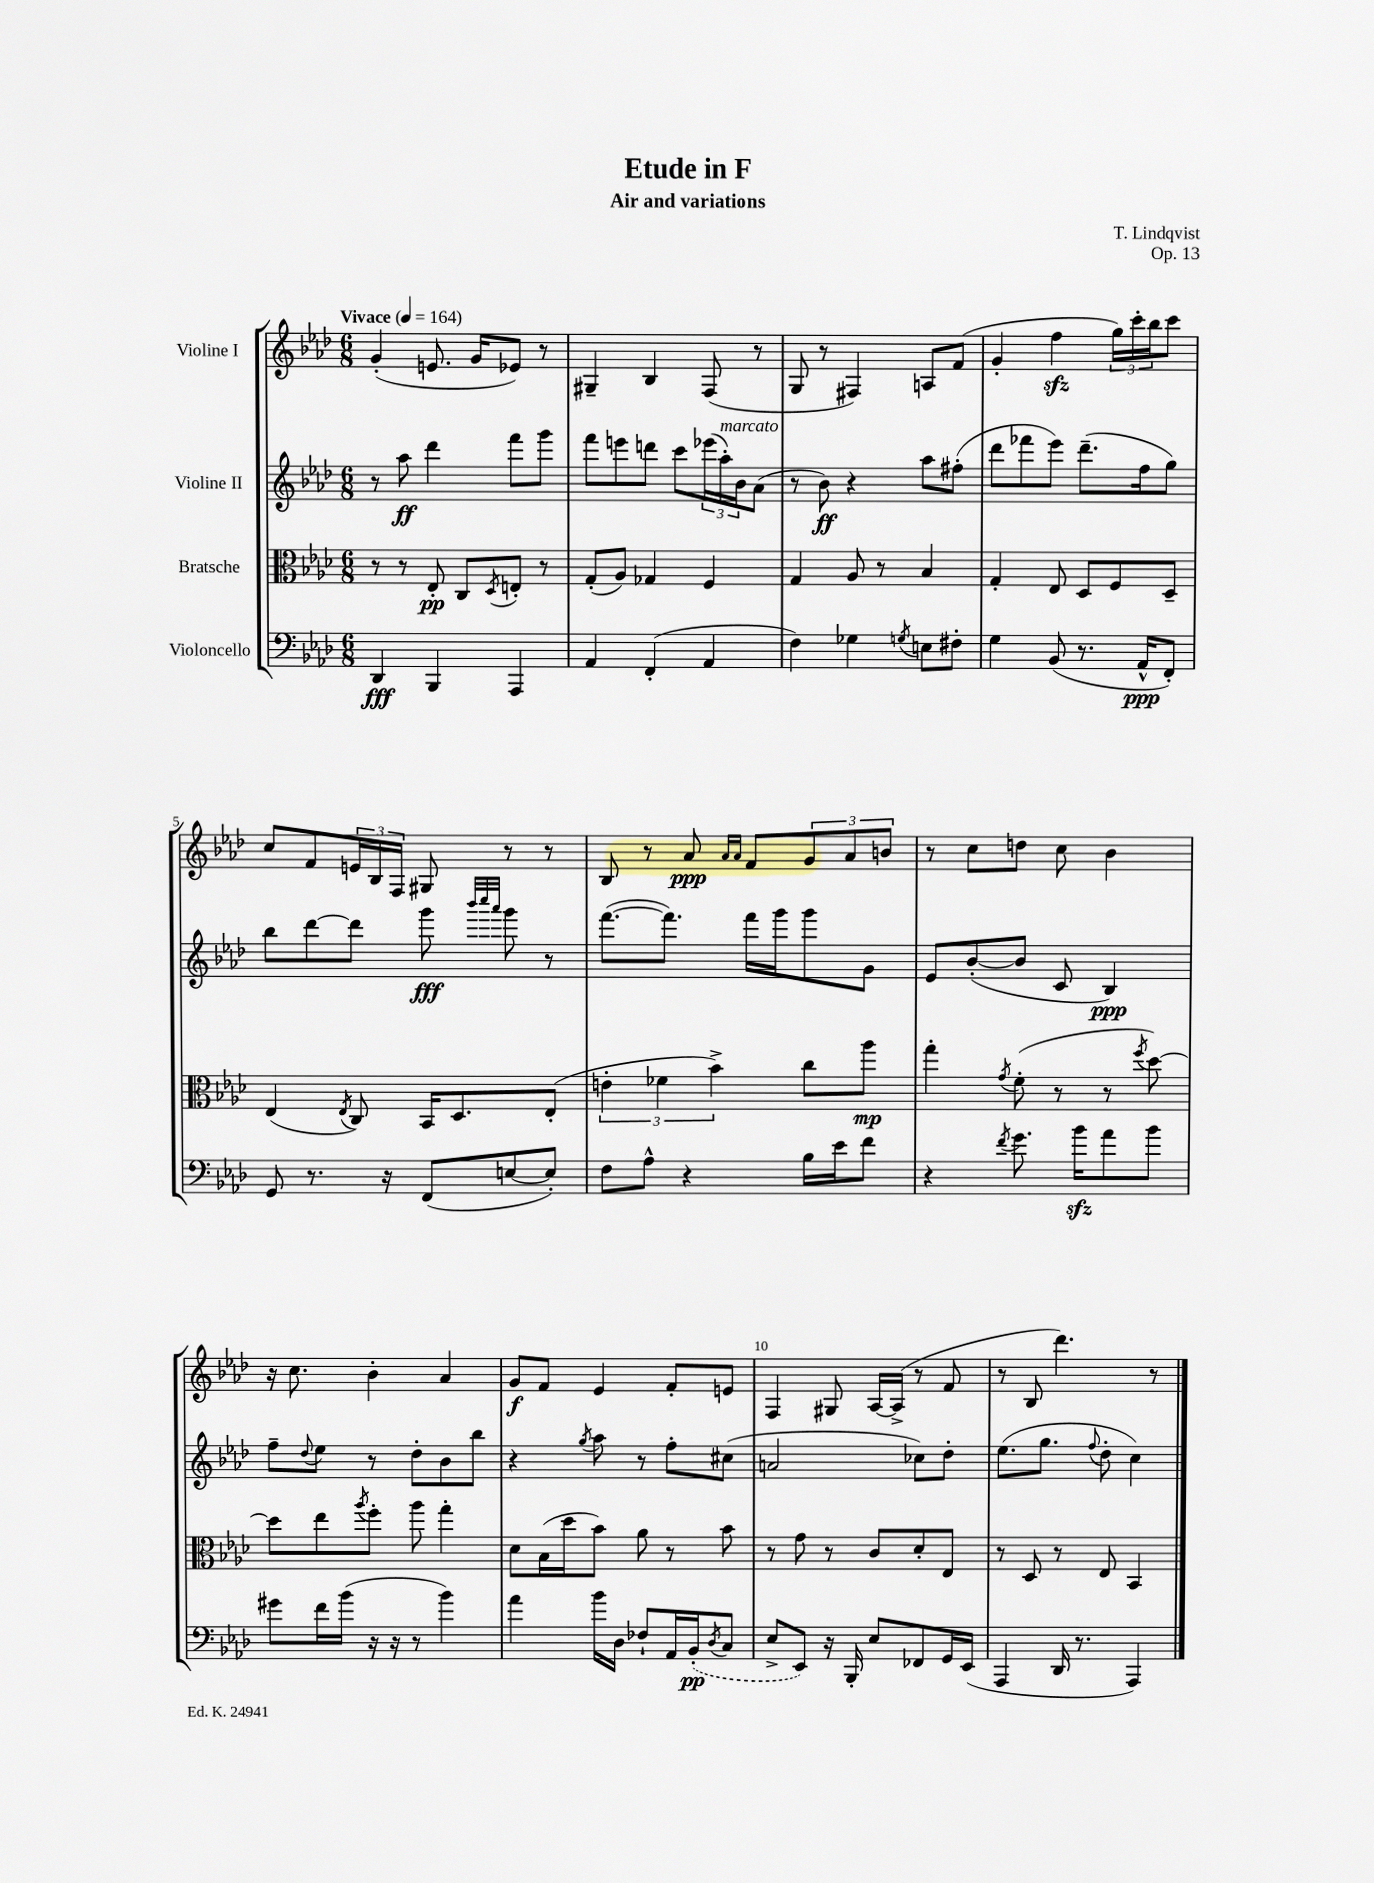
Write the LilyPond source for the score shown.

\header { title = "Etude in F" composer = "T. Lindqvist" subtitle = "Air and variations" opus = "Op. 13" }
<<
\new StaffGroup <<
\new Staff = "s0" \with { instrumentName = "Violine I" } {
    \clef treble \key aes \major \numericTimeSignature \time 6/8 \tempo "Vivace" 4 = 164
    g'4-.( e'8. g'16 ees'8) r8 |
    gis4-- bes4 f8( r8 |
    g8 r8 fis4) a8 f'8( |
    g'4-. f''4\sfz \tuplet 3/2 { g''16) c'''16-. bes''16 } c'''8 |
    c''8 f'8 \tuplet 3/2 { e'16 bes16 f16 } gis8 r8 r8 |
    bes8 r8 aes'8\ppp \grace { aes'16 aes'16 } f'8 \tuplet 3/2 { g'8 aes'8 b'8 } |
    r8 c''8 d''8 c''8 bes'4 |
    r16 c''8. bes'4-. aes'4 |
    g'8\f f'8 ees'4 f'8-. e'8 |
    f4 gis8 aes16~ aes16->( r8 f'8 |
    r8 bes8 des'''4.) r8 \bar "|." |
}
\new Staff = "s1" \with { instrumentName = "Violine II" } {
    \clef treble \key aes \major \numericTimeSignature \time 6/8
    r8 aes''8\ff des'''4 f'''8 g'''8 |
    f'''8 e'''8 d'''8 c'''8 \tuplet 3/2 { ees'''16( aes''16-.^\markup { \italic "marcato" }) bes'16 } aes'8( |
    r8 bes'8\ff) r4 aes''8 fis''8-.( |
    des'''8 fes'''8 ees'''8) des'''8.--( f''16 g''8) |
    bes''8 des'''8~ des'''8 g'''8\fff \grace { bes'''32 c''''32 aes'''32 } g'''8 r8 |
    f'''8.~( f'''8.) f'''16 g'''16 g'''8 g'8 |
    ees'8 bes'8~-.( bes'8 c'8 bes4\ppp) |
    f''8-- \appoggiatura { des''8 } ees''8 r8 des''8-. bes'8 bes''8 |
    r4 \acciaccatura { g''8 } aes''8 r8 f''8-. cis''8( |
    a'2 ces''8) des''8-. |
    ees''8.( g''8. \appoggiatura { f''8 } des''8-. c''4) \bar "|." |
}
\new Staff = "s2" \with { instrumentName = "Bratsche" } {
    \clef alto \key aes \major \numericTimeSignature \time 6/8
    r8 r8 ees8-.\pp c8 \acciaccatura { des8 } e8-. r8 |
    g8-.( aes8) ges4 f4 |
    g4 aes8 r8 bes4 |
    g4-. ees8 des8 f8 des8-- |
    ees4( \acciaccatura { ees8 } c8) bes,16 des8. ees8-.( |
    \tuplet 3/2 { e'4-. fes'4 bes'4->) } c''8 aes''8\mp |
    g''4-. \acciaccatura { g'8 } f'8-.( r8 r8 \acciaccatura { f''8 } des''8~) |
    des''8 ees''8 \acciaccatura { aes''8 } f''8-. aes''8 g''4-. |
    des'8 bes16( des''16 bes'8) aes'8 r8 bes'8 |
    r8 g'8 r8 c'8 des'8-. ees8 |
    r8 des8 r8 ees8 bes,4 \bar "|." |
}
\new Staff = "s3" \with { instrumentName = "Violoncello" } {
    \clef bass \key aes \major \numericTimeSignature \time 6/8
    des,4\fff bes,,4 aes,,4 |
    aes,4 f,4-.( aes,4 |
    f4) ges4 \acciaccatura { g8 } e8 fis8-. |
    g4 bes,8( r8. aes,16-^\ppp f,8-.) |
    g,8 r8. r16 f,8( e8~ e8-.) |
    f8 aes8-^ r4 bes16 ees'16 f'8 |
    r4 \acciaccatura { f'8 } g'8. bes'16\sfz aes'8 bes'8 |
    gis'8 f'16 bes'16( r16 r16 r8 bes'4) |
    aes'4 bes'16 des16 fes8-! aes,16 \once \slurDashed bes,16-.\pp( \acciaccatura { des8 } c8 |
    ees8-> ees,8) r16 bes,,16-. ees8 fes,8 g,16 ees,16( |
    aes,,4 des,16 r8. aes,,4) \bar "|." |
}
>>
>>
\layout { \context { \Score \override BarNumber.break-visibility = ##(#f #t #t) barNumberVisibility = #(every-nth-bar-number-visible 5) } }
